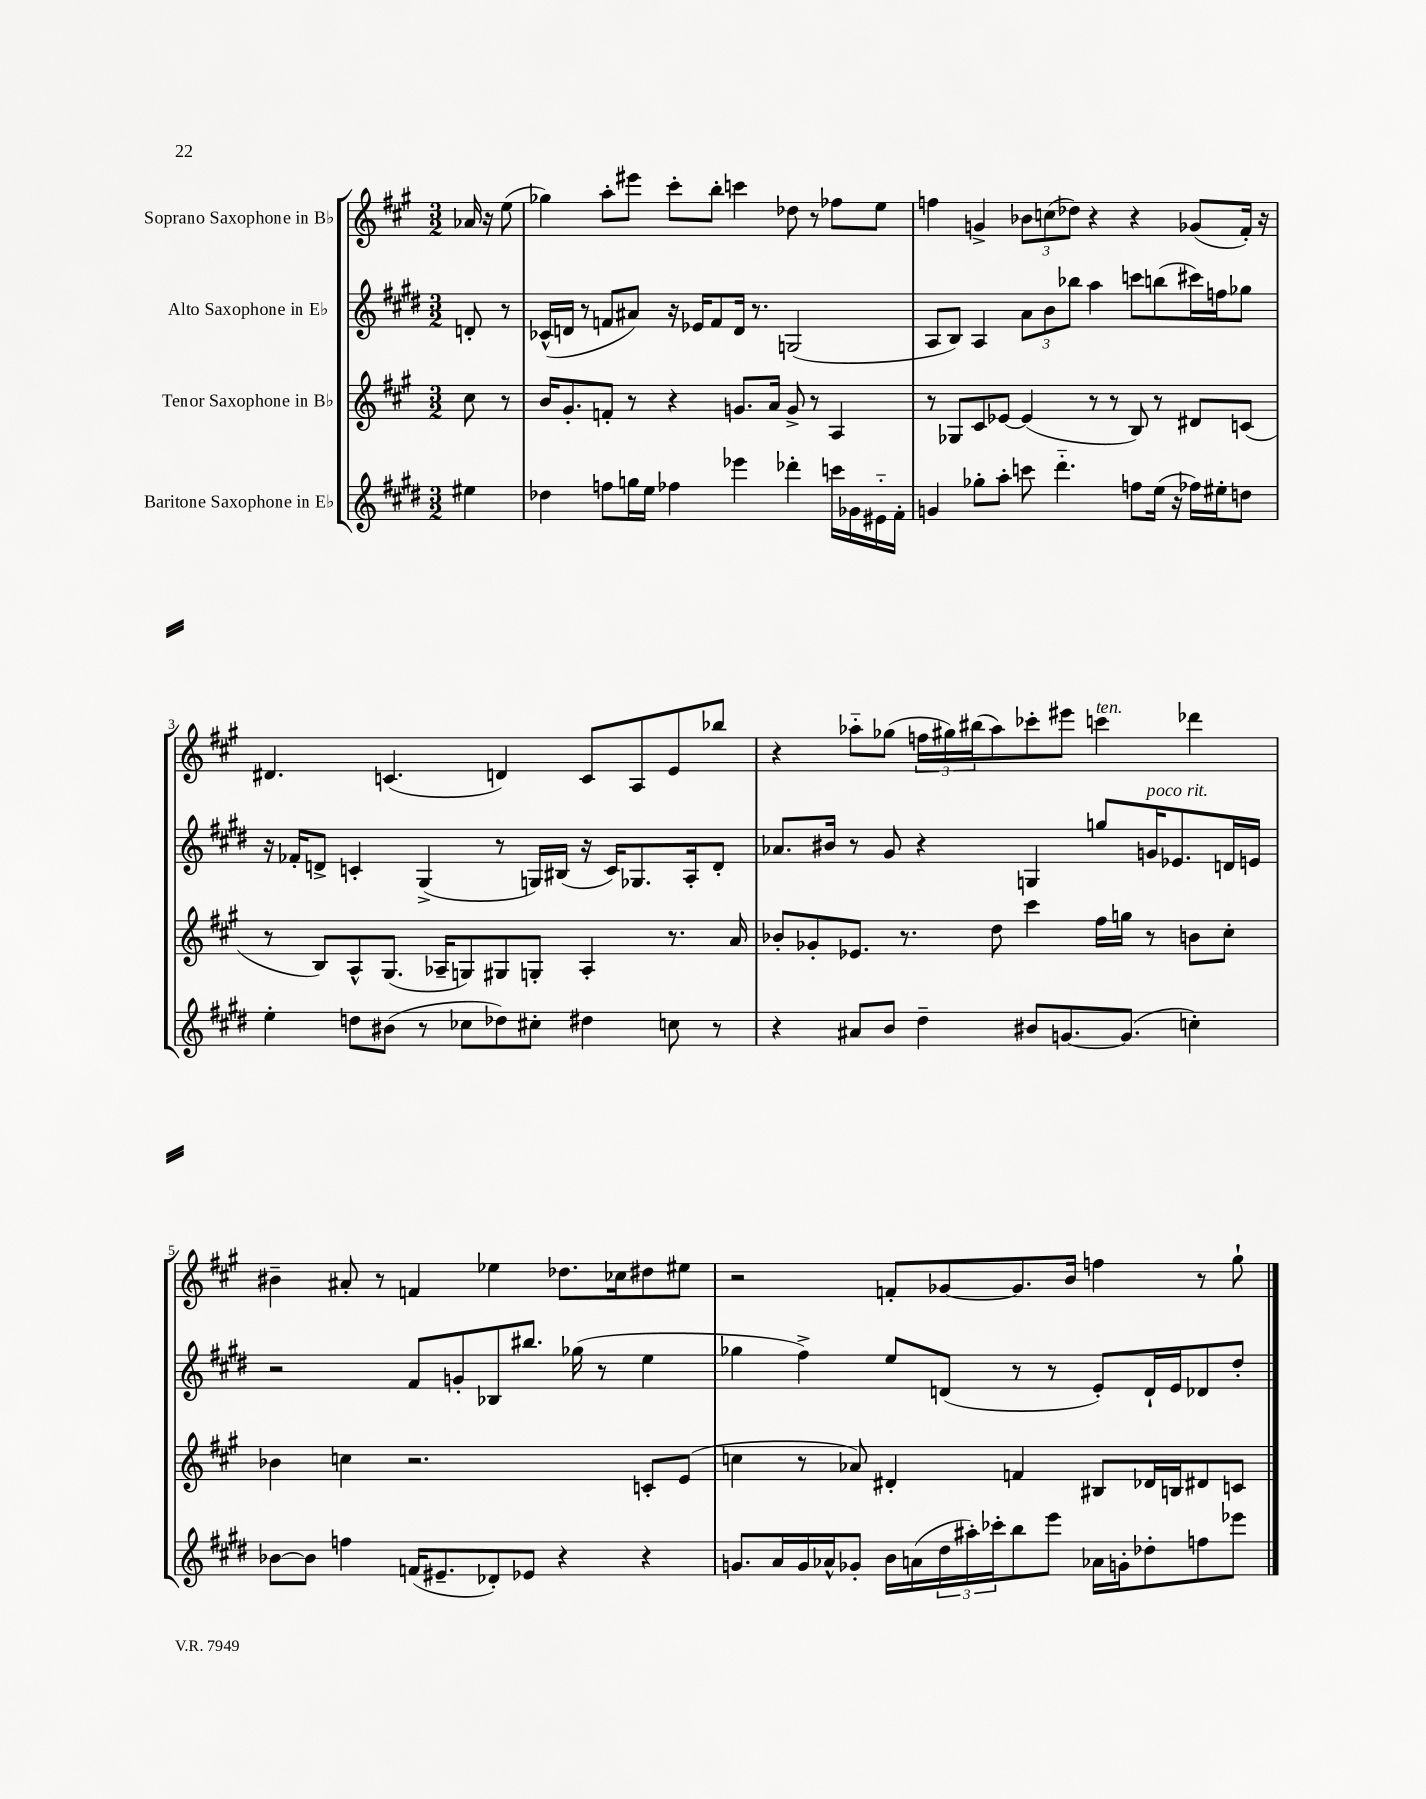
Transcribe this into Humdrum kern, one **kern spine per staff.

**kern	**kern	**kern	**kern
*part4	*part3	*part2	*part1
*staff4	*staff3	*staff2	*staff1
*I"Baritone Saxophone in E♭	*I"Tenor Saxophone in B♭	*I"Alto Saxophone in E♭	*I"Soprano Saxophone in B♭
*clefG2	*clefG2	*clefG2	*clefG2
*k[f#c#g#d#]	*k[f#c#g#]	*k[f#c#g#d#]	*k[f#c#g#]
*M3/2	*M3/2	*M3/2	*M3/2
=	=	=	=
4ee#X\	8cc#\	8dn'/	16a-X/
.	.	.	16r
.	8r	8r	(8ee\
=1	=1	=1	=1
4dd-X\	16b/KL	(16c-X^^/LL	4gg-X\)
.	8.g#'/	16dn/JJ	.
.	.	8r	.
8ffn\L	8fn'/J	8fn/L	8aa'\L
16ggn\L	8r	8a#X/J)	8eee#X\J
16ee\JJ	.	.	.
4ff-X\	4r	16r	8ccc#'\L
.	.	16e-X/KL	.
.	.	8f/	8bb'\J
4eee-X\	8.gn/L	16d/Jk	4cccn\
.	.	8.r	.
.	16a/Jk	.	.
4ddd-X'\	8g^/	(2Gn/	8dd-X\
.	8r	.	8r
16cccn\LL	4A/	.	8ff-X\L
16g-X\	.	.	.
16e#X\	.	.	8ee\J
16f#'\JJ	.	.	.
=2	=2	=2	=2
4gn/	8r	8A/L	4ffn\
.	8G-X/L	8B/J)	.
8gg-X'\L	8c#/	4A/	4gn^/
8aa'\J	[8e-X/J	.	.
8cccn\	(4e-/]	12a\L	12b-X\L
.	.	12b\	(12ccn\
4.ddd#\	.	.	.
.	.	12bb-X\J	12dd-X\J)
.	8r	4aa\	4r
.	8r	.	.
8ffn\L	8B/)	8cccn\L	4r
(16ee\Jk	8r	(8bbn\	.
16r	.	.	.
16ff-X\LL)	8d#X/L	16ccc#X\L)	(8g-X/L
16ee#X'\J	.	16ffn\J	.
8ddn\J	(8cn/J	8gg-X\J	16f#'/Jk)
.	.	.	16r
!!LO:LB:g=z
=3	=3	=3	=3
4ee'\	8r	16r	4.d#X/
.	.	16f-X'/KL	.
.	8B/L)	8dn^/J	.
8ddn\L	8A^^/	4cn'/	.
(8b#X\J	(8.G#/J	.	(4.cn/
8r	.	(4G#^/	.
.	16A-X~/KL	.	.
8cc-X\L	8Gn/)	.	.
8dd-X\)	8G#X/	8r	4dn/)
8cc#X'\J	8Gn'/J	16Gn/LL)	.
.	.	(16B#X/JJ	.
4dd#X\	4A-'/	16r	8c/L
.	.	16c/KL)	.
.	.	8.G-X/	8A/
8ccn\	8.r	.	8e/
.	.	16A'/k	.
8r	.	8d'/J	8bb-X/J
.	16a/	.	.
=4	=4	=4	=4
4r	8b-X'/L	8.a-X/L	4r
.	8g-X'/	.	.
.	.	16b#X/Jk	.
8a#X/L	8.e-X/J	8r	8aa-X\L
8b/J	.	8g#/	(8gg-X\J
.	8.r	.	.
4dd#~\	.	4r	24ffn\LL
.	.	.	24gg#X\)
.	.	.	(24bb#X\J
.	8dd\	.	8aa-\)
8b#X/L	4ccc#\	4Gn/	8ccc-X'\
[8.gn/	.	.	8eee#X\J
!	!	!	!LO:TX:a:i:t=ten.
.	16ff#\LL	8ggn/L	4cccn\
(8.g/J]	16ggn\JJ	.	.
!	!	!LO:TX:a:i:t=poco rit.	!
.	8r	16gn/K	.
.	.	8.e-X/	.
4ccn'\)	8bn\L	.	4ddd-X\
.	8cc#'\J	16dn/L	.
.	.	16en/JJ	.
!!LO:LB:g=z
=5	=5	=5	=5
[8b-X\L	4b-X\	2r	4b#X~\
8b-\J]	.	.	.
4ffn\	4ccn\	.	8a#X'/
.	.	.	8r
(16fn/KL	2.r	8f#/L	4fn/
8.e#X~/	.	.	.
.	.	8gn'/	.
8d-X'/)	.	8B-X/	4ee-X\
8e-X/J	.	8.bb#X/J	.
4r	.	.	8.dd-X\L
.	.	(16gg-X\	.
.	.	8r	.
.	.	.	16cc-X\k
4r	8cn'/L	4ee\	8dd#X\
.	(8e/J	.	8ee#X\J
=6	=6	=6	=6
8.gn/L	4ccn\	4gg-X\	2r
16a/L	.	.	.
16g/	8r	4ff#^\)	.
16a-X^^/J	.	.	.
8g-X'/J	8a-X/)	.	.
16b\LL	4d#X'/	8ee/L	8fn'/L
(16an\	.	.	.
24dd#\	.	(8dn/J	[8g-X/
24aa#X'\)	.	.	.
24ccc-X'\J	.	.	.
8bb\	4fn/	8r	8.g-/]
8eee\J	.	8r	.
.	.	.	16b/Jk
16a-X\LL	8B#X/L	8e'/L)	4ffn\
16gn'\J	.	.	.
8dd-X'\	16d-X/L	16d`/L	.
.	16Bn/J	16e/J	.
8ffn\	8d#X/	8d-X/	8r
8eee-X\J	8cn/J	8dd#'/J	8gg#`\
==	==	==	==
*-	*-	*-	*-
